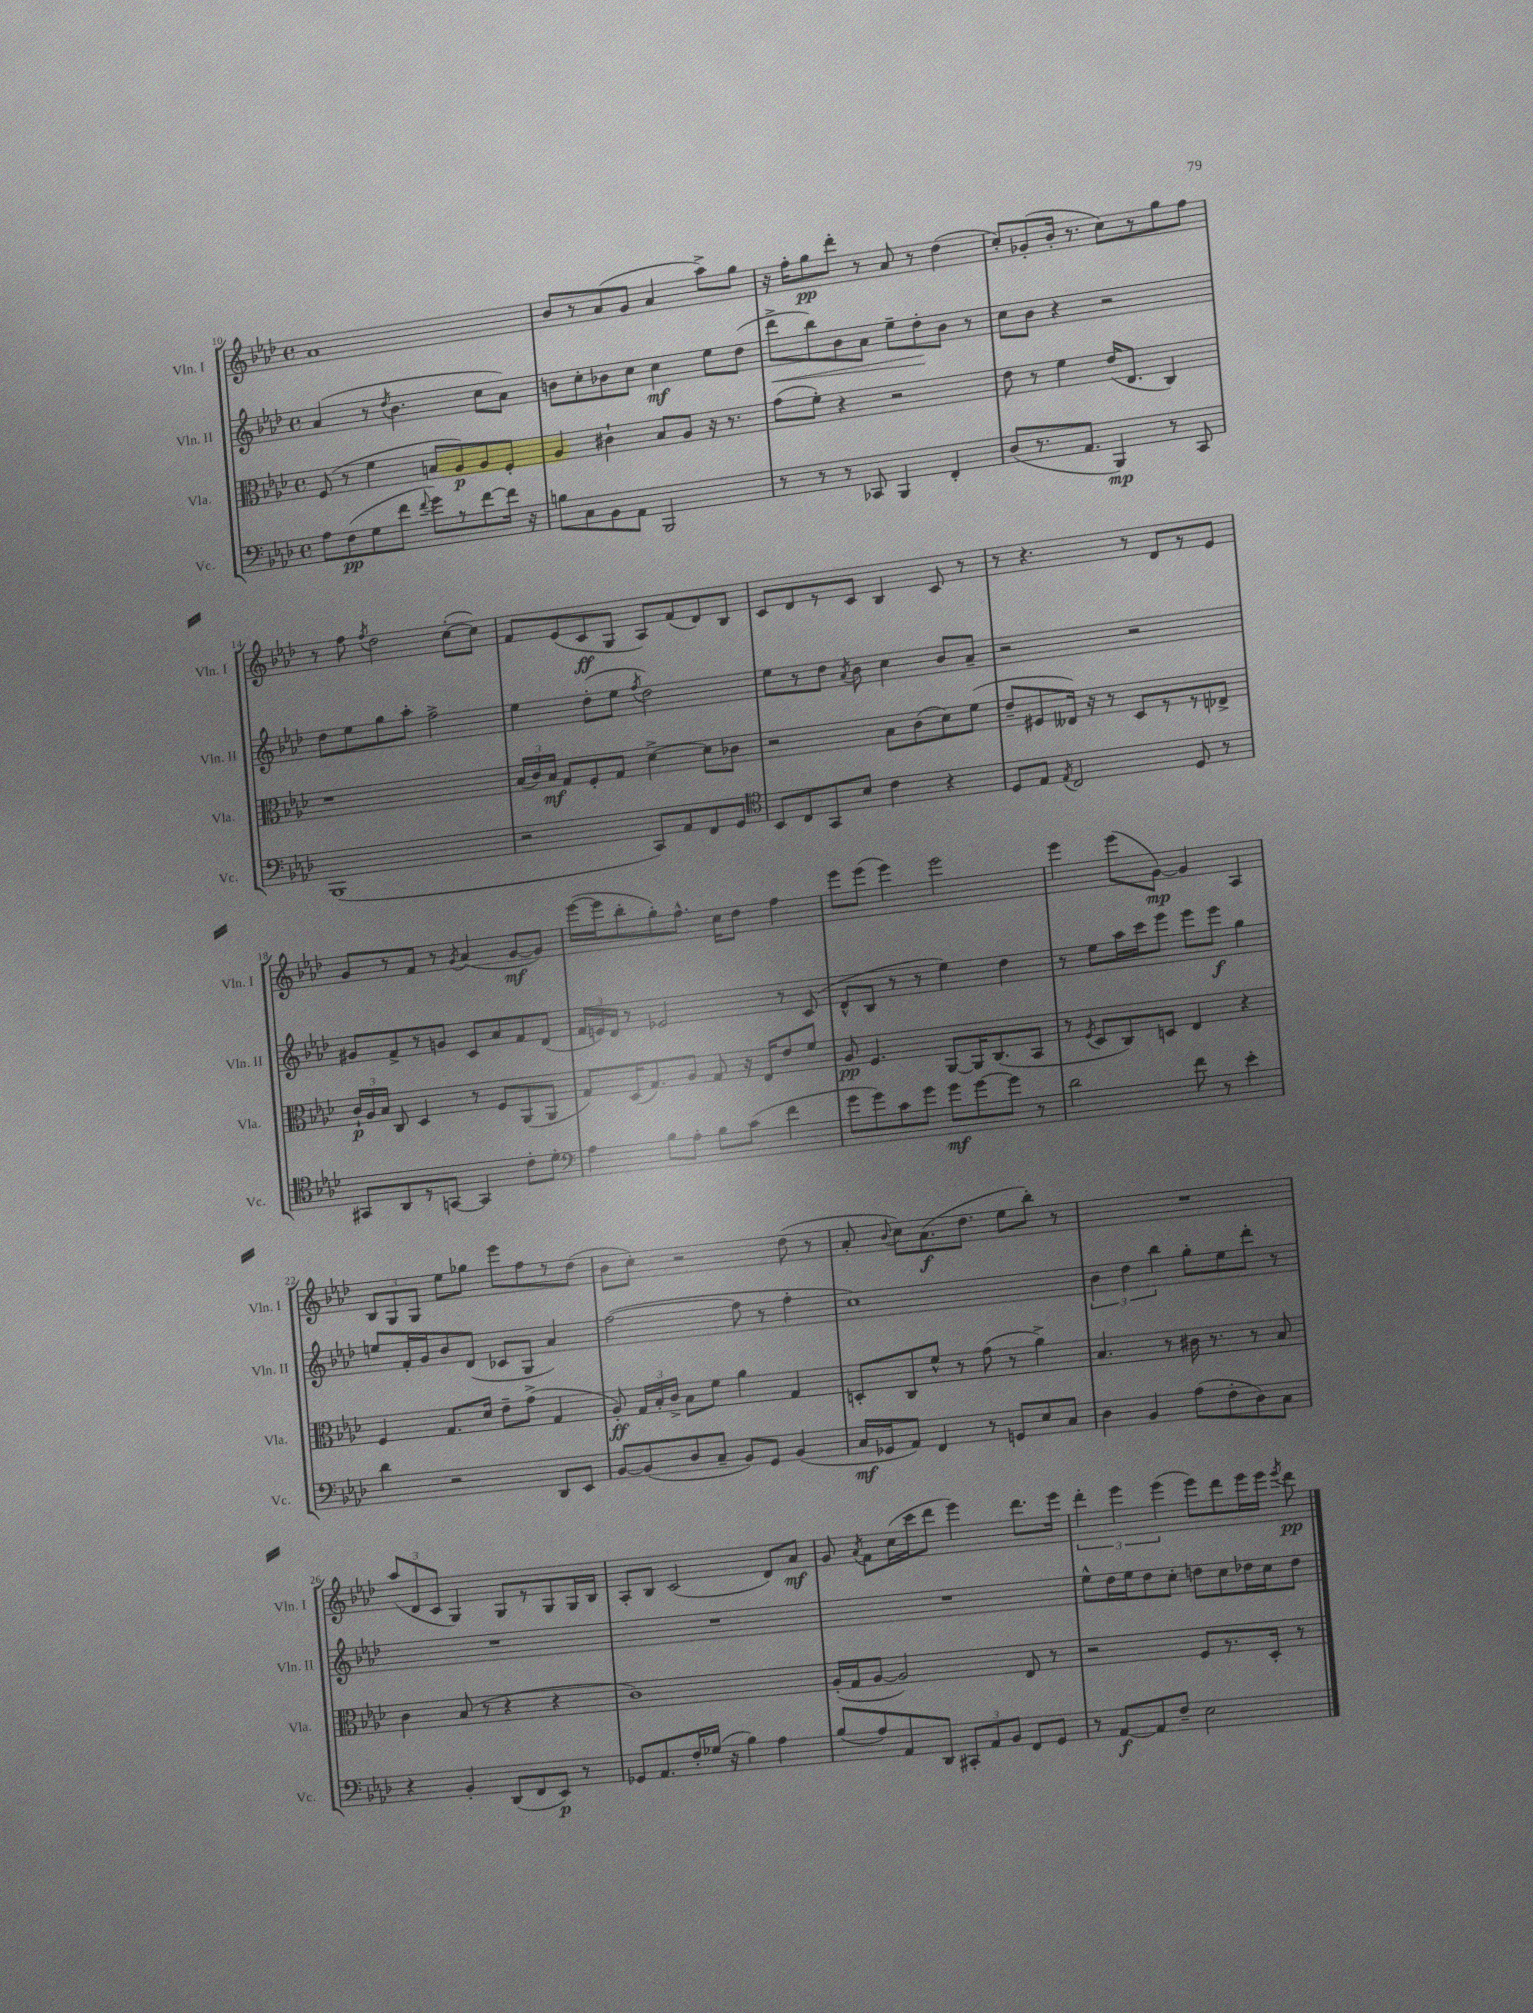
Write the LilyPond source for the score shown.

<<
\new StaffGroup <<
\new Staff = "s0" \with { instrumentName = "Vln. I" shortInstrumentName = "Vln. I" } {
    \clef treble \key aes \major \defaultTimeSignature \time 4/4
    \autoBeamOff aes'1 |
    bes'8[ r8 aes'8( g'8] aes'4 aes''8[->) g''8] |
    r16 f''16[-. g''8\pp des'''8]-. r8 aes'8 r8 des''4( |
    c''8[-.) ges'8-.( bes'16]-. r8. c''8[) r8 g''8 f''8] |
    r8 f''8 \acciaccatura { f''8 } des''2 c''8[~-.( c''8]) |
    f'8[ ees'8( c'8\ff g8] aes8[) f'8( des'8) bes8] |
    c'8[ des'8 r8 c'8] bes4 c'8 r8 |
    r8 r4. r8 des'8[ r8 ees'8] |
    g'8[ r8 f'8] r8 \acciaccatura { g'8 } aes'4( g'8[~\mf g'8]) |
    ees'''16[~( ees'''16 bes''8-. g''8-.) f''8.]-^ c''16[ des''8] f''4 |
    ees'''8[ ees'''8]( ees'''4) ees'''2 |
    ees'''4 ees'''8[( g'8]~\mp) g'4 aes4 |
    \tuplet 3/2 { bes8[ g8 g8] } ees''8[ ges''8] ees'''8[ f''8 r8 des''8]( |
    bes'8[ c''8]-.) r2 des''8( r8 |
    aes'8-. \appoggiatura { bes'8 } c''8[) aes'8.\f( des''8.] ees''8[ bes''8]-.) r8 |
    R1 |
    \tuplet 3/2 { aes''8[( des'8 c'8] } g4) g8[ r8 g8 g16 bes16] |
    aes8[-. bes8] c'2( des'8[) aes'8]\mf |
    g'8 \acciaccatura { aes'8 } f'8[ c''16( c'''16 des'''8] ees'''4) des'''8.[ ees'''16] |
    \tuplet 3/2 { des'''4-. ees'''4 ees'''4( } ees'''8[) des'''8 ees'''16 ees'''16] \acciaccatura { ees'''8 } des'''8\pp \bar "|." |
}
\new Staff = "s1" \with { instrumentName = "Vln. II" shortInstrumentName = "Vln. II" } {
    \clef treble \key aes \major \defaultTimeSignature \time 4/4
    \autoBeamOff aes'4( r8 \acciaccatura { des''8 } bes'4. c''8[ aes'8]) |
    b'8[ c''8-. bes'8 c''8] c''4\mf ees''8[ des''8]( |
    des'''8[->\< bes''8) bes'8 aes'8] ees''8[-- des''8-.\! bes'8] r8 |
    c''8[ bes'8] r4 r2 |
    des''8[ ees''8 g''8 aes''8]-. f''2-> |
    ees''4 des''8[-.( ees''8] \acciaccatura { f''8 } des''2) |
    ees''8[ r8 des''8] \acciaccatura { aes'8 } bes'8 c''4 bes'8[ aes'8]-- |
    r2 r2 |
    gis'8[ f'8-> r8 g'8] c'8[ aes'8 f'8 des'8]( |
    \tuplet 3/2 { f'16[ e'16) des'16] } r8 ees'2 r8 c'8( |
    des'8[-^ bes8] r8 r8 ees''4) des''4 |
    r8 ees''8[ aes''16 c'''16 ees'''8] ees'''8[ ees'''8]\f g''4 |
    e''8[ f'16-. g'16 bes'8 des'8]( ces'8[ g8] aes'4) |
    f''2~( f''8 r8 f''4-. |
    c''1) |
    \tuplet 3/2 { bes'4 des''4 bes''4 } g''8[-. ees''8 des'''8]-. r8 |
    R1 |
    R1 |
    R1 |
    ees''8[-^ des''16 ees''16 des''8 c''8]-. d''8[ c''8 des''16 c''16 des''8] \bar "|." |
}
\new Staff = "s2" \with { instrumentName = "Vla." shortInstrumentName = "Vla." } {
    \clef alto \key aes \major \defaultTimeSignature \time 4/4
    \autoBeamOff f8( r8 f'4 b8[ aes8\p) aes8 f8]-. |
    aes4 cis'4-! bes8[ aes8] r16 r8. |
    g'8[( f'8]-.) r4 r2 |
    ees'8 r8 f'4 ees'16[( ees8.] c4) |
    r1 |
    \tuplet 3/2 { bes16[( c'16) bes16]\mf } g8[ f8-. g8] des'4~-> des'8[ ces'8] |
    r2 bes8[ c'8( des'8) f'8]( |
    ees'8[-- fis8 eeses16]) r16 r8 des8[ r8 r8 ees8]-> |
    \tuplet 3/2 { c'16[-!\p aes16 bes16] } c8 des4 r8 f8[ aes,8( aes,8] |
    g8[) des16( g8.) aes8] g8 r16 ees16[ ees'8 f'8] |
    aes8\pp f4. aes,8[~ aes,16 c8.( bes,8] |
    r8 \acciaccatura { f8 } des8[ c8) d8] ees4 r4 |
    f4 g8.[ des'16] ees'8[-- g'8]->( g4 |
    aes8-.\ff) \tuplet 3/2 { g16[ bes16-. c'16]-> } bes8[ f'8] aes'4 g4 |
    d8[-. c8 f'8]-^ r8 g'8( r8 aes'4->) |
    bes4. r8 cis'16 r8. r8 bes8 |
    c'4 bes8( r8 r4 r4 |
    c'1) |
    aes16[-.( g16 aes8]~ aes2) ees8 r8 |
    r2 f8[ r8. des16]-. r8 \bar "|." |
}
\new Staff = "s3" \with { instrumentName = "Vc." shortInstrumentName = "Vc." } {
    \clef bass \key aes \major \defaultTimeSignature \time 4/4
    \autoBeamOff aes8[ f8\pp( g8 f'8] \appoggiatura { f'8 } g'8[) r8 f'8~ f'16] r16 |
    b8[ c8 bes,8 aes,8] bes,,2 |
    r8 r8 r8 ces,8 bes,,4 f,4-. |
    des8[( r8. aes,8.] bes,,4\mp) r8 c,8 |
    bes,,1( |
    r2 c,8[) aes,8 f,8 g,8] |
    \clef tenor bes,8[ c8 g,8 bes8] c'4 r4 |
    des8[ ees8] \acciaccatura { ees8 } c2 des8 r8 |
    gis,8[ aes,8 r8 g,8]~ g,4 c'8[-. des'8]-. |
    \clef bass aes4 bes8[ aes8]-. bes8[ c'8]( f'4 |
    g'8[ g'8) c'8 g'8] g'8[\mf g'8~ g'8] r8 |
    des'2 f'8 r8 ees'4-. |
    des'4 r2 des,8[ ees,8] |
    bes,8[~ bes,8( des8 c8]-- bes,8[) g,8] bes,4( |
    c16[\mf ges,16 aes,8]) f,4 r8 g,8[ ees8 c8] |
    des4 bes,4 aes8[( f8-. des8) c8] |
    r4 bes,4-. des,8[( f,8 ees,8]\p) r8 |
    ges,8[ aes,8. f16-. ges16]( r16 bes4) aes4 |
    bes8[( aes8) aes,8 des,8] \tuplet 3/2 { cis,8[-. aes,8 bes,8] } f,8[ g,8] |
    r8 aes,8[~\f aes,8 f8]-- ees2 \bar "|." |
}
>>
>>
\layout { \context { \Score currentBarNumber = #10 } }
